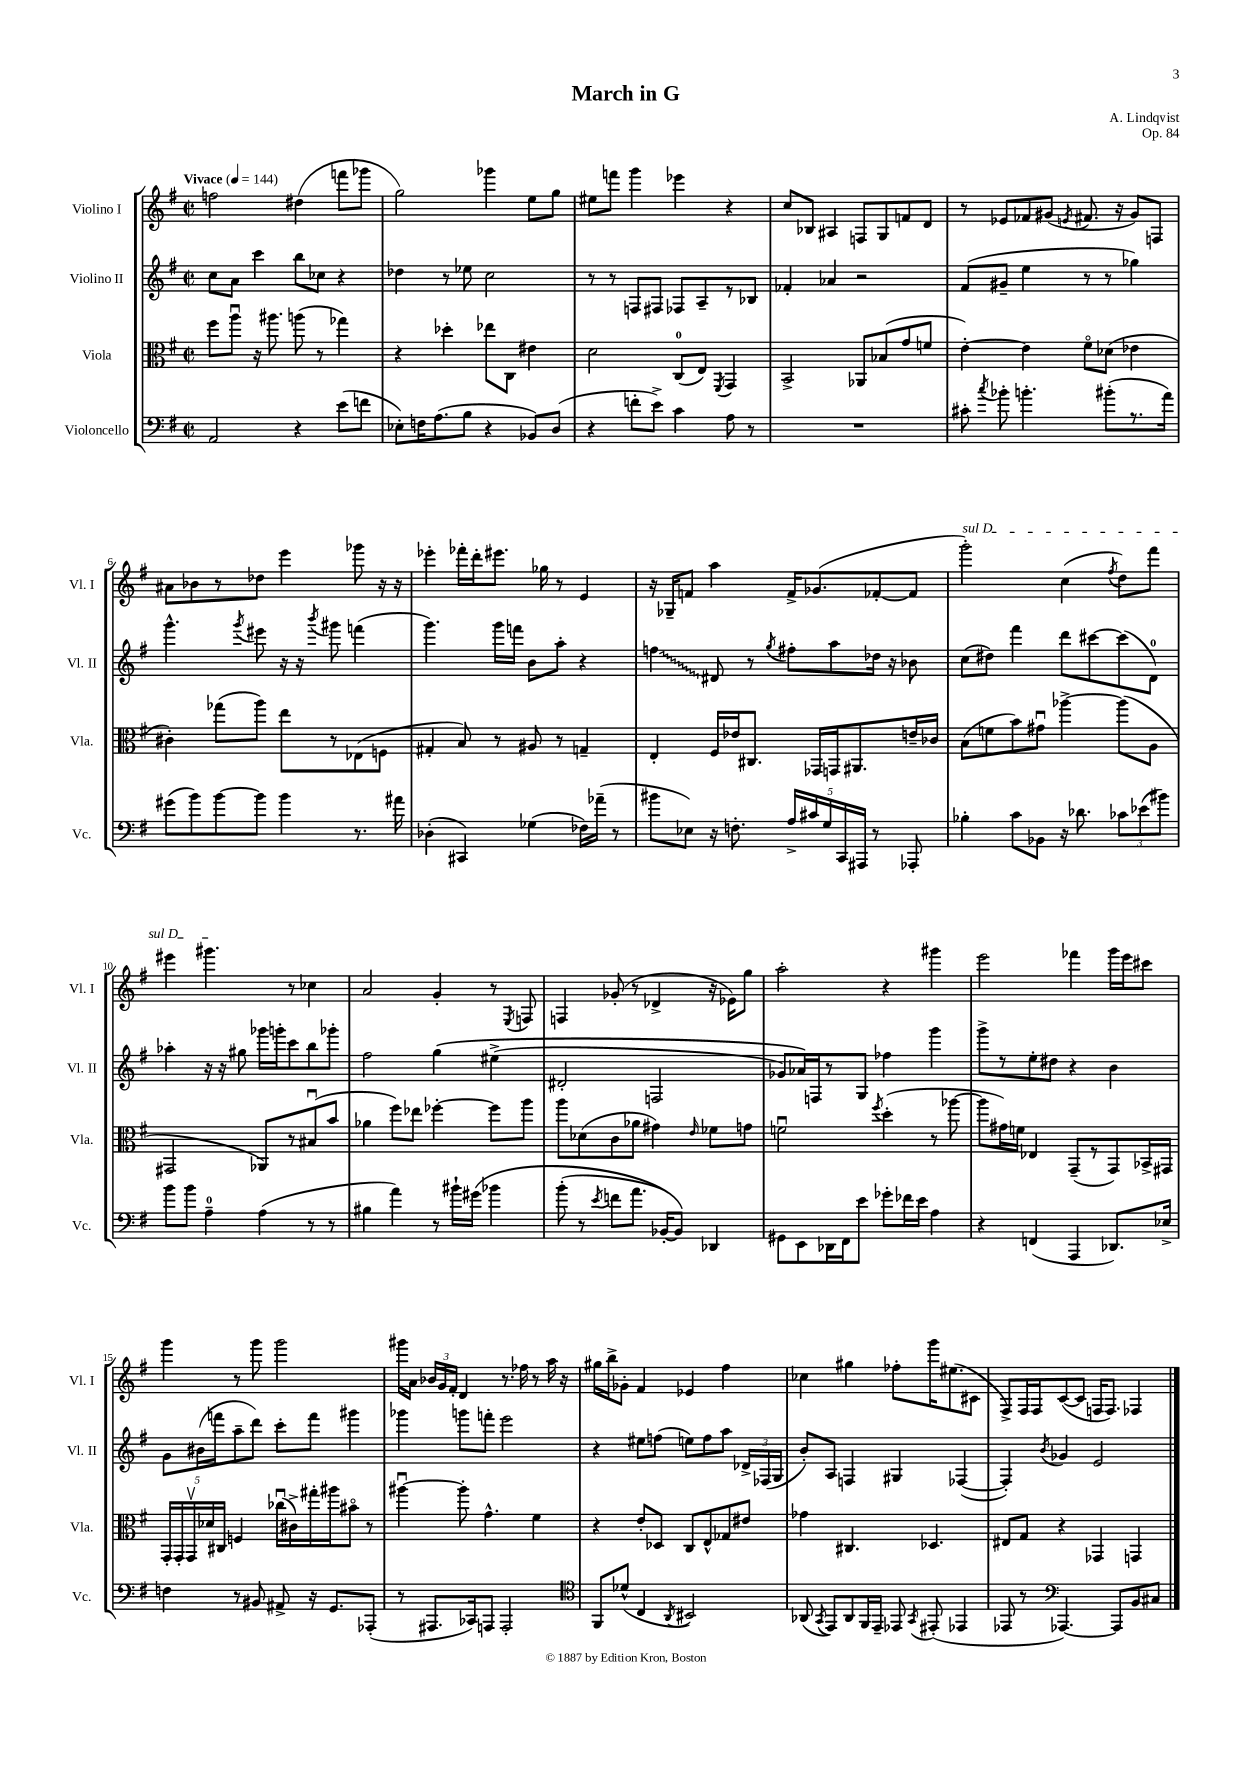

**kern	**kern	**kern	**kern
*staff4	*staff3	*staff2	*staff1
*clefF4	*clefC3	*clefG2	*clefG2
*k[f#]	*k[f#]	*k[f#]	*k[f#]
*M2/2	*M2/2	*M2/2	*M2/2
*met(c|)	*met(c|)	*met(c|)	*met(c|)
*MM144	*MM144	*MM144	*MM144
2AA	8ff#	8cc	2ff
.	8aau	8a	.
.	16r	4ccc	.
.	8.aa#	.	.
4r	(8aa	8bb	(4dd#
.	8r	8cc-	.
(8e	4gg-)	4r	8fff
8f	.	.	8ggg-
=	=	=	=
8E-')	4r	4dd-	2gg)
16F	.	.	.
(8.A	.	.	.
.	4dd-'	8r	.
8B	.	8ee-	.
4r	8ee-	2cc	4ggg-
.	8C	.	.
8BB-)	4e#	.	8ee
(8D	.	.	8gg
=	=	=	=
4r	2d	8r	8ee#
.	.	8r	8fff
8f'	.	8F	4ggg
8e^)	.	8F#	.
4c	(8C	8F-	4eee-
.	8E)	8A~	.
.	8qFF#	.	.
8A	4GG	8r	4r
8r	.	8B-	.
=	=	=	=
1r	2BB^	4f-'	8cc
.	.	.	8B-
.	.	4a-	4A#
.	8AA-	2r	8F
.	(8B-	.	8G
.	8g	.	8f
.	8f	.	8d
=	=	=	=
8c#'	[4e')	(8f#	8r
8qcc	.	.	.
8b-'	.	8g#~	8e-
4.b'	4e]	4ee	8f-
.	.	.	(8g#
.	.	.	8qe
.	8f#o	8r	8.f#
(8b#'	(8d-	8r	.
.	.	.	16r
8.r	4e-	4gg-)	8g#)
.	.	.	8F
16a)	.	.	.
=	=	=	=
(8g#	4c#')	4.ggg^^	8a#
8b)	.	.	8b-
[8b	(8gg-	.	8r
.	.	8qggg	.
8b]	8aa)	8eee#	8dd-
4b	8ee	16r	4eee
.	.	16r	.
.	.	8qbbb	.
.	8r	8ggg#	.
8.r	(8E-	(4fff	8ggg-
.	8F	.	16r
16a#	.	.	16r
=	=	=	=
(4D-'	4G#'	4.ggg)	4eee-'
4CC#)	8B)	.	16fff-'
.	.	.	16ddd'
.	8r	16ggg	8.eee#
.	.	16fff	.
(4G-	8A#	8b	.
.	.	.	16gg-
.	8r	8aa'	8r
16F-)	4G~	4r	4e
(16a-~	.	.	.
8r	.	.	.
=	=	=	=
8b#	4E'	4ff	16r
.	.	.	16G-~
8E-)	.	.	8f
16r	16F#	8d#	4aa
8.F'	16e-	.	.
.	8.C#	8r	.
.	.	8qgg	.
20A^	.	8ff#'	16f^
20c#	.	.	.
.	16GG-	.	(8.g-
20G	.	.	.
.	16GG	8aa	.
20CC	.	.	.
.	8.AA#	.	.
20AAA#	.	.	.
8r	.	16dd-	[8f-'
.	.	16r	.
8AAA-'	16e~	8b-	8f-]
.	16c-	.	.
=	=	=	=
4B-'	(8B	(8cc	2ggg')
.	8f	8dd#)	.
8c	8b)	4fff#	.
8BB-	8g#u	.	.
16r	[4aa-^	8ddd	(4cc
8.d-	.	.	.
.	.	[8ccc#	.
.	.	.	8qff#
12c-	(8aa-]	(8ccc#]	8dd)
(12e-	.	.	.
.	8A	8d)	8fff#
12b#)	.	.	.
=	=	=	=
8b	2GG#	4aa-'	4eee#
8b	.	.	.
4A~	.	16r	4.ggg#
.	.	16r	.
.	.	8gg#	.
(4A	8AA-)	16ggg-	.
.	.	16ggg'	.
.	8r	8ccc	8r
8r	(8B#u	8bb	4cc-
8r	8b	8ggg-'	.
=	=	=	=
4B#	4a-	2ff#	2a
4a)	8ff#)	.	.
.	8ee-	.	.
8r	[4ff-'	&(4gg	4g'
16b#`	.	.	.
&(16g#	.	.	.
4b-	8ff-]	(4ee#^	8r
.	.	.	8qE
.	8aa	.	8F
=	=	=	=
(8b'	8aa	2d#'	4F
8r	(8d-	.	.
8qe	.	.	.
8f	8c	.	(8g-'
8.a	8a-	.	8r
.	4g#)	2F	4d-^
[16BB-')	.	.	.
8BB-]&)	.	.	.
.	16qqe	.	.
4DD-	8f-	.	16r
.	.	.	16e-)
.	8g	.	8gg
=	=	=	=
8GG#	2fu	8g-)	2aa'
8EE	.	16a-&)	.
.	.	16F	.
16DD-	.	8r	.
16FF#	.	.	.
8e	.	8G	.
.	8qff#	.	.
8g-'	(4dd'	4ff-	4r
16f-	.	.	.
16e	.	.	.
4A	8r	4ggg	4ggg#
.	[8aa-	.	.
=	=	=	=
4r	8aa-]	8ggg^	2eee
.	16g#)	8r	.
.	16f	.	.
(4FF	4E-	8ee'	.
.	.	8dd#	.
4AAA	(8GG~	4r	4fff-
.	8r	.	.
8.DD-)	8GG)	4b	16ggg
.	.	.	16eee
.	16BB-^	.	8ccc#
16E-^	16GG#	.	.
=	=	=	=
4F	20GG'	8g	4ggg
.	20GG'	.	.
.	20GGv	.	.
.	.	(16b#	.
.	20d-	.	.
.	.	16fff	.
.	20C#	.	.
8r	4F	8aa~	8r
8BB#	.	8ddd)	8ggg
8AA#^	(16cc-u	8ccc'	2ggg
.	16c#^)	.	.
16r	16gg#'	8fff	.
8.GG	16aa#	.	.
.	8b#o	4ggg#	.
(8AAA-'	8r	.	.
=	=	=	=
8r	[4aa#u	4ggg-	16ggg#
.	.	.	16a
8.AAA#	.	.	24b-
.	.	.	24g
.	.	.	24f#'
.	8aa#']	8ggg	4d
16CC-)	.	.	.
8AAA	4.g^^	8fff'	.
2AAA'	.	2eee	8.r
.	.	.	16ff-
.	4f#	.	8r
.	.	.	16aa
.	.	.	16r
=	=	=	=
*clefC4	*	*	*
8FF#	4r	4r	16gg#
.	.	.	16bb^
(8d-^^	.	.	8g-'
4C	8e'	8ee#	4f#
.	8D-	(8ff	.
8qAA	.	.	.
2BB#)	8C	8ee)	4e-
.	8E^^	8ff	.
.	8G-	8aa	4ff#
.	8e#	24d-^	.
.	.	(24F-	.
.	.	24G	.
=	=	=	=
(8AA-	4g-	8b')	4cc-
8qGG	.	.	.
8EE)	.	8A	.
8AA-	4.C#	4F	4gg#
16FF#	.	.	.
16EE~	.	.	.
8EE-	.	4G#	8ff-'
8qGG	.	.	.
(8EE#'	4.D-	.	16ggg
.	.	.	(8.ee#
4EE-	.	([4F-	.
.	.	.	8c#
=	=	=	=
8EE-	8E#	4F-'])	8F#^)
8r	8G	.	16F#
.	.	.	16F#
*clefF4	*	*	*
.	.	8qb	.
[4.AAA-)	4r	4g-	([8c
.	.	.	8c]
.	4GG-	2e	16F
.	.	.	8.F)
8AAA-]	.	.	.
8BB	4GG	.	4F-
8C#	.	.	.
==	==	==	==
*-	*-	*-	*-
